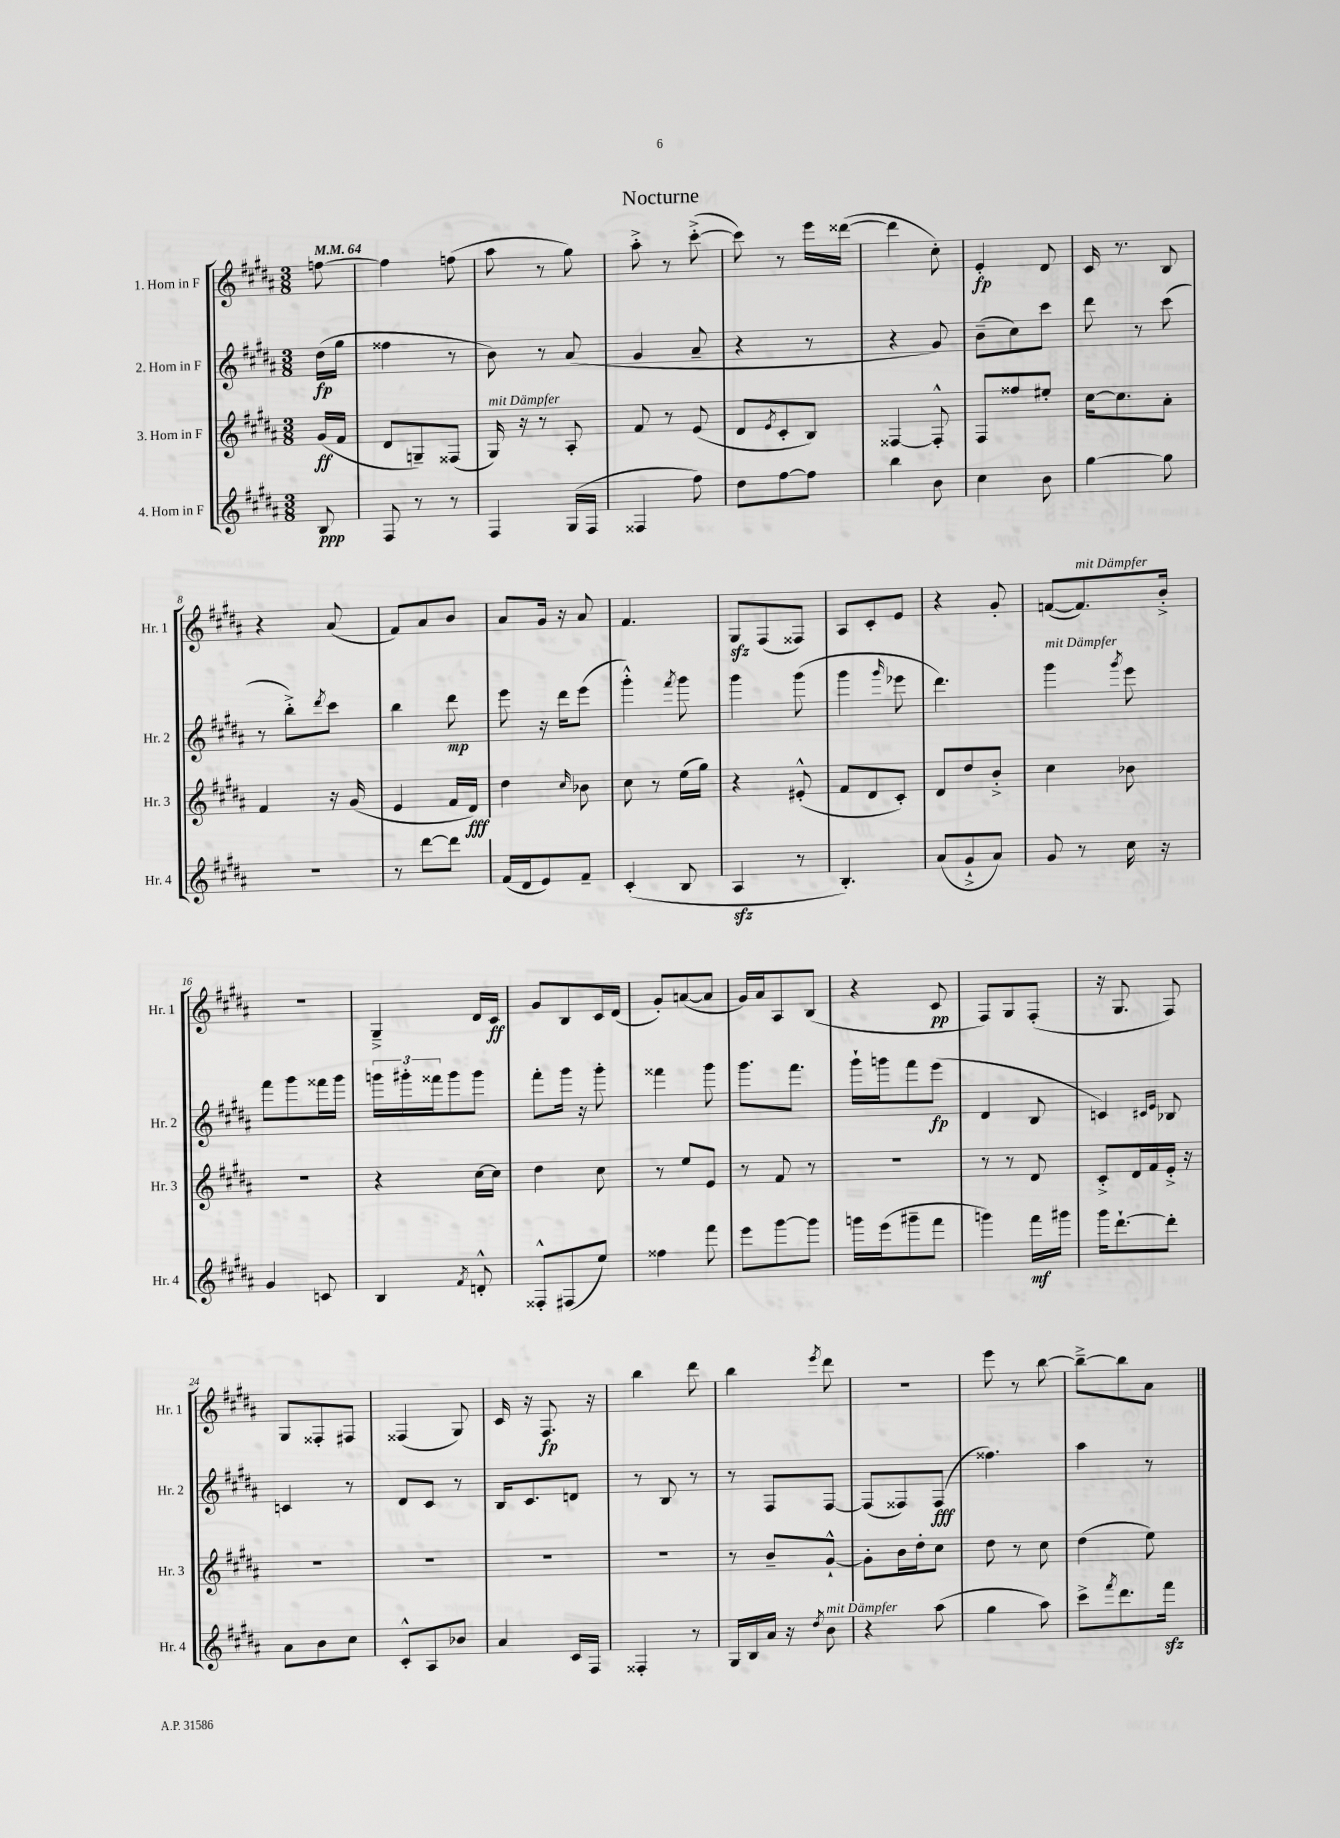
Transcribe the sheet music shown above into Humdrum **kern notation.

**kern	**kern	**kern	**kern
*staff4	*staff3	*staff2	*staff1
*clefG2	*clefG2	*clefG2	*clefG2
*k[f#c#g#d#a#]	*k[f#c#g#d#a#]	*k[f#c#g#d#a#]	*k[f#c#g#d#a#]
*M3/8	*M3/8	*M3/8	*M3/8
*MM64	*MM64	*MM64	*MM64
8B	(16g#	(16dd#	[8ff
.	16f#	16gg#	.
=	=	=	=
8F#	8d#	4ff##	4ff]
8r	8G~)	.	.
8r	(8F##	8r	(8ff
=	=	=	=
4F#	16G#)	8b)	8aa#
.	16r	.	.
.	8r	8r	8r
(16G#	8A#'	(8a#	8gg#)
16F#	.	.	.
=	=	=	=
4F##	8f#	4g#	8aa#'^
.	8r	.	8r
8ff#)	(8e	8a#~	([8ccc#'^
=	=	=	=
8dd#	8d#	4r	8ccc#])
.	8qe	.	.
[8ff#	8c#'	.	8r
8ff#]	8B)	8r	16eee
.	.	.	([16ddd##
=	=	=	=
4bb	[4F##	4r	4ddd##]
8b	8F##'^^]	8g#)	8cc#')
=	=	=	=
4cc#	8F#	(8b~	4e'
.	8ff##	8cc#)	.
8b	8ee#'	8ccc#	8d#
=	=	=	=
[4gg#	[16cc#	8ddd#	16c#
.	8.cc#]	.	8.r
.	.	8r	.
8gg#]	8a#'	(8ccc#	8B
=	=	=	=
4.r	4f#	8r	4r
.	.	8bb'^)	.
.	.	8qddd#	.
.	16r	8ccc#	(8a#
.	(16g#	.	.
=	=	=	=
8r	4e	4bb	8f#)
[8ddd#	.	.	8a#
8ddd#]	16f#	8ddd#	8b
.	16d#)	.	.
=	=	=	=
(16f#	4dd#	8eee	8a#
16d#	.	.	.
8e)	.	16r	16g#
.	.	16ddd#	16r
.	16qqcc#	.	.
8f#~	8b-	(8eee	8a#
=	=	=	=
(4c#'	8cc#	4ggg#'^^)	4.f#
.	8r	.	.
.	.	8qfff#	.
8B	(16ee	8ggg#	.
.	16gg#)	.	.
=	=	=	=
4A#	4r	4ggg#	8G#
.	.	.	(8F#
8r	(8e#'^^	(8ggg#	8F##)
=	=	=	=
4.B')	8f#	4ggg#	8A#
.	8d#	.	8c#'
.	.	16qqggg#	.
.	8c#')	8eee-	8e
=	=	=	=
(8a#	8d#	4.ddd#)	4r
8g#`^	8dd#	.	.
8a#)	8b'^	.	8g#'
=	=	=	=
8g#	4cc#	4ggg#	([8f
8r	.	.	8.f])
.	.	8qggg#	.
16cc#	8b-	8eee	.
16r	.	.	16b'^
=	=	=	=
4g#	4.r	8fff#	4.r
.	.	8ggg#	.
8c	.	16fff##	.
.	.	16ggg#	.
=	=	=	=
4B	4r	24ggg	4G#~^
.	.	24ggg#'	.
.	.	24fff##	.
.	.	8ggg#	.
8qf#	.	.	.
8d'^^	[16cc#	8ggg#	16d#
.	16cc#]	.	16c#
=	=	=	=
8F##'^^	4dd#	8fff#'	8g#
(8F#	.	16ggg#	8B
.	.	16r	.
8ee)	8cc#	8ggg#'	16c#
.	.	.	(16d#
=	=	=	=
4ff##	8r	4fff##	8g#')
.	8ee	.	([8a
8fff#	8e	8ggg#	8a]
=	=	=	=
8eee	8r	8.ggg#	16g#)
.	.	.	16a#
[8ggg#	8f#	.	8A#
.	.	8.fff#	.
8ggg#]	8r	.	(8B
=	=	=	=
16ggg	4.r	16ggg#`	4r
(16eee	.	16ggg	.
8ggg#~	.	8fff#	.
8fff#	.	(8eee	8c#
=	=	=	=
4ggg)	8r	4d#	8F#)
.	8r	.	8G#
16fff#	8d#	8B	(8F#'
16ggg#	.	.	.
=	=	=	=
16ggg#	8c#'^	4c)	16r
[8.ddd#`	.	.	8.G#
.	16d#	.	.
.	16f#	.	.
.	.	16qqc#	.
.	.	16qqe	.
8ddd#']	16e'^	8B-	8F#)
.	16r	.	.
=	=	=	=
8a#	4.r	4c	8G#
8b	.	.	8F##'
8cc#	.	8r	8F#
=	=	=	=
8c#'^^	4.r	8d#	(4F##
8A#	.	8c#	.
8b-	.	8r	8G#)
=	=	=	=
4a#	4.r	16B	16c#
.	.	8.c#	16r
.	.	.	8.F#
16c#	.	8d	.
16F#	.	.	16r
=	=	=	=
4F##'	4.r	8r	4bb
.	.	8B	.
8r	.	8r	8ddd#
=	=	=	=
16G#	8r	8r	4bb
16B	.	.	.
16a#	8b~	8F#	.
16r	.	.	.
8qdd#	.	.	8qeee
8b	[8g#`^^	[8F#	8ddd#
=	=	=	=
4r	8g#']	(8F#]	4.r
.	16b	8F##)	.
.	16dd#'	.	.
(8aa#	8cc#	(8F##	.
=	=	=	=
4gg#	8dd#	4.ff##)	8eee
.	8r	.	8r
8aa#)	8cc#	.	[8bb
=	=	=	=
8ccc#^	(4dd#	4aa#	8bb~^_
8qfff#	.	.	.
8.ddd#	.	.	8bb]
.	8ee)	8r	8a#
16fff#	.	.	.
==	==	==	==
*-	*-	*-	*-
